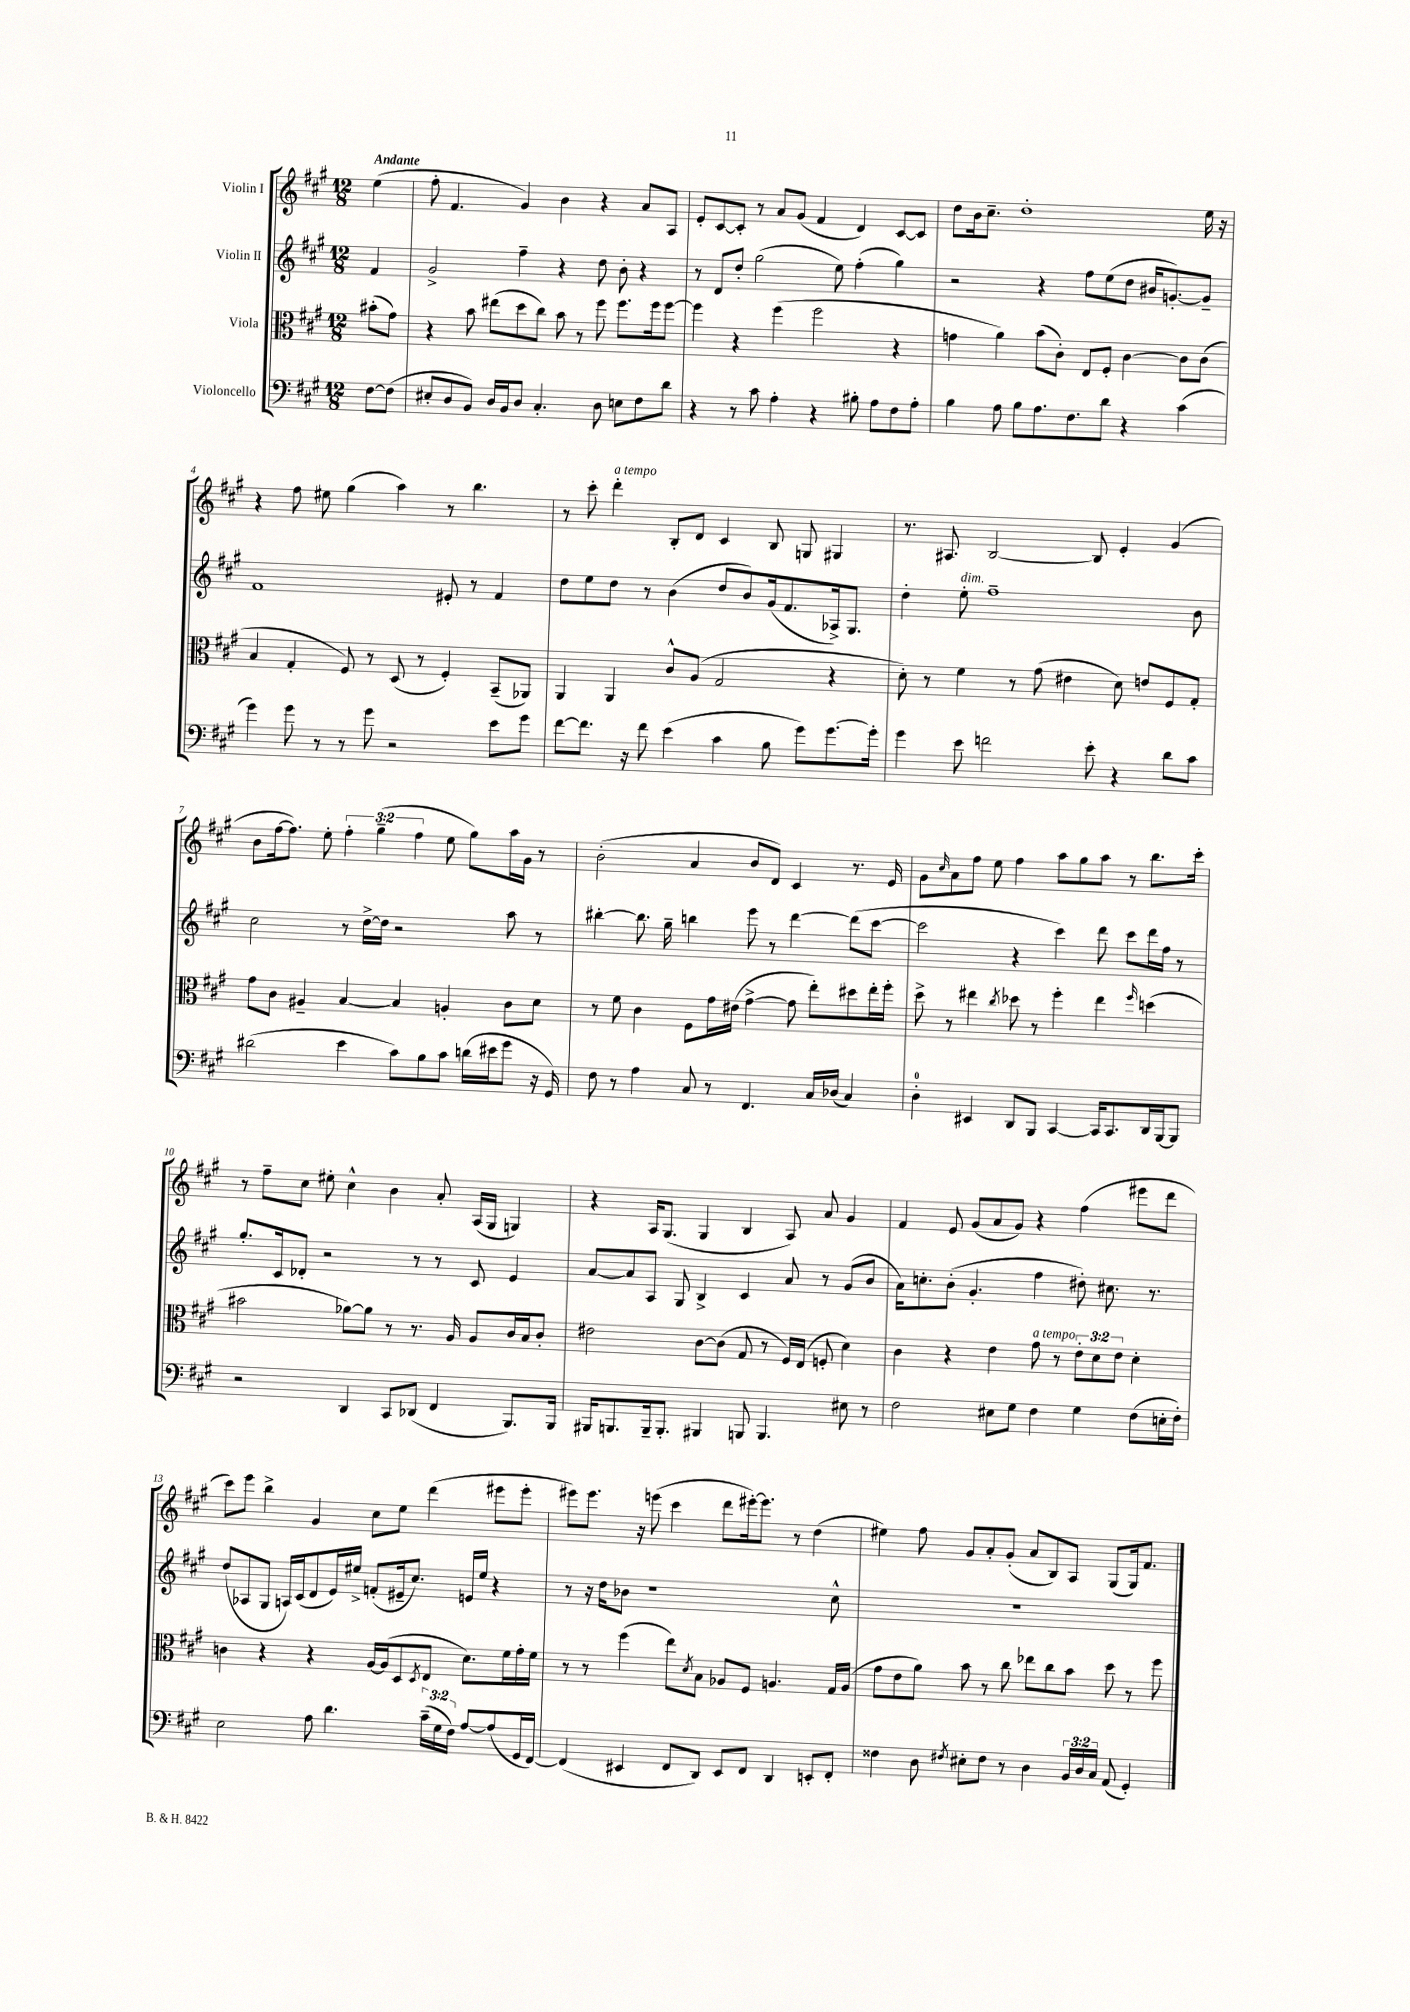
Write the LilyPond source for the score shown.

<<
\new StaffGroup <<
\new Staff = "s0" \with { instrumentName = "Violin I" } {
    \clef treble \key a \major \numericTimeSignature \time 12/8 \override Staff.TupletNumber.text = #tuplet-number::calc-fraction-text \partial 4 \tempo "Andante"
    e''4( |
    fis''8-. fis'4. gis'4) b'4 r4 a'8 a8 |
    e'8-. cis'8~ cis'8-. r8 a'8 gis'8( fis'4 d'4) cis'8~ cis'8 |
    d''8 b'16 cis''8.-- d''1-. e''16 r16 |
    r4 fis''8 eis''8 gis''4( a''4) r8 b''4. |
    r8 cis'''8-. d'''4-.^\markup { \italic "a tempo" } b8-. d'8 cis'4 b8 g8 gis4 |
    r8. ais8. b2~ b8 e'4-. gis'4( |
    b'8 fis''16~ fis''8.) e''8-. \tuplet 3/2 { fis''4-. gis''4--( fis''4 } e''8 gis''8) a''16 gis'16 r8 |
    b'2-.( a'4 b'8 d'8) cis'4 r8. e'16 |
    gis'8 \grace { cis''16 } a'8 fis''8 e''8 fis''4 a''8 gis''8 a''8 r8 b''8. cis'''16-. |
    r8 fis''8-- cis''8 eis''8-. cis''4-^ b'4 a'8-. a16( gis16 g4) |
    r4 a16 gis8.( gis4 b4 a8) a'8 gis'4 |
    fis'4 e'8 gis'8( a'8 gis'8) r4 fis''4( eis'''8 d'''8 |
    cis'''8) e'''8 b''4-> gis'4 cis''8 e''8 d'''4( eis'''8 eis'''8-. |
    eis'''8) eis'''8. r16 e'''8( cis'''4 d'''8 eis'''16~-.) eis'''8. r8 d''4( |
    eis''4) fis''8 gis'8 a'8-. gis'8-.( a'8 b8) a8 gis8( gis16) fis'8. \bar "|." |
}
\new Staff = "s1" \with { instrumentName = "Violin II" } {
    \clef treble \key a \major \numericTimeSignature \time 12/8 \partial 4
    fis'4 |
    gis'2-> fis''4-- r4 d''8 b'8-. r4 |
    r8 d'8 d''8-. gis''2( e''8) fis''4-.( gis''4) |
    r2 r4 fis''8 e''8( d''8 bis'16 g'8.~-.) g'8-- |
    fis'1 eis'8-. r8 fis'4 |
    d''8 e''8 d''8 r8 b'4( d''8 b'8) gis'16( fis'8. aes16->) gis8. |
    d''4-. e''8-.^\markup { \italic "dim." } fis''1-- b'8 |
    cis''2 r8 d''16~-> d''16 r2 a''8 r8 |
    bis''4~-. bis''8. gis''16-- b''4 e'''8 r8 d'''4~ d'''8( cis'''8~ |
    cis'''2 r4 cis'''4) d'''8 cis'''8 d'''16 fis''16 r8 |
    gis''8.-. cis'16 des'8-. r2 r8 r8 cis'8 e'4 |
    a'8~ a'8 a8 gis8 b4-> cis'4 a'8 r8 gis'8( b'8 |
    a'16) c''8.-. b'8-.( gis'4.-. fis''4 dis''8-.) cis''8. r8. |
    d''8( aes8 gis8 a16) cis'16( d'8 e'16) eis''16-> f'8-.( eis'16-- cis''8.) e'16 eis''16 r4 |
    r8 r16 d''16 bes'8 r1 cis''8-^ |
    R1. \bar "|." |
}
\new Staff = "s2" \with { instrumentName = "Viola" } {
    \clef alto \key a \major \numericTimeSignature \time 12/8 \override Staff.TupletNumber.text = #tuplet-number::calc-fraction-text \partial 4
    bis'8-.( gis'8) |
    r4 b'8 eis''8( d''8 cis''8) b'8 r8 fis''8 fis''8. fis''16 fis''8~ |
    fis''4 r4 fis''4( fis''2 r4 |
    g'4 a'4) b'8( cis'8-.) e8 fis8-. cis'4~ cis'8 cis'8( |
    b4 gis4-. fis8) r8 d8( r8 fis4-.) b,8--( aes,8) |
    a,4 a,4 cis'8-^ a8( gis2 r4 |
    d'8-.) r8 fis'4 r8 gis'8( eis'4 d'8) e'8 fis8 gis8-. |
    gis'8 cis'8 ais4-- b4~ b4 a4-. cis'8 d'8 |
    r8 fis'8 cis'4 fis8 gis'16 eis'16( gis'4~-> gis'8 e''8-.) dis''8 e''16-. fis''16-. |
    d''8-> r8 eis''4 \acciaccatura { cis''8 } des''8 r8 fis''4-. eis''4 \grace { fis''16 } d''4( |
    bis'2 aes'8~) aes'8 r8 r8. a16 a8 cis'16 b16 cis'8-. |
    eis'2 cis'8~ cis'8( gis8 r8 fis16) e16( f8-. d'4) |
    cis'4 r4 e'4 gis'8^\markup { \italic "a tempo" } r8 \tuplet 3/2 { e'8-. d'8 e'8 } d'4-. |
    c'4 r4 r4 a16~ a16( d8 \acciaccatura { d8 } e8 d'8.) fis'16 gis'16-. fis'16 |
    r8 r8 fis''4( e''8) \acciaccatura { d'8 } b8 aes8 fis8 a4. gis16 a16( |
    gis'8 e'8 a'8) b'8 r8 cis''8 ees''8 cis''8 b'8 d''8 r8 fis''8 \bar "|." |
}
\new Staff = "s3" \with { instrumentName = "Violoncello" } {
    \clef bass \key a \major \numericTimeSignature \time 12/8 \override Staff.TupletNumber.text = #tuplet-number::calc-fraction-text \partial 4
    fis8~ fis8( |
    eis8-. d8 b,8) d16 b,16 d8 cis4.-. d8 e8 fis8 d'8 |
    r4 r8 cis'8 a4-. r4 bis8-. a8 fis8 a8-. |
    b4 a8 b8 a8. fis8. d'8 r4 cis'4( |
    gis'4) gis'8 r8 r8 gis'8 r2 e'8 gis'8 |
    fis'8~ fis'8. r16 fis'8 e'4( cis'4 b8 gis'8) gis'8.~ gis'16-. |
    gis'4 e'8 f'2 e'8-. r4 d'8 cis'8 |
    dis'2( e'4 cis'8) b8 cis'8 d'16( eis'16 gis'8 r16 gis,16) |
    fis8 r8 a4 cis8 r8 fis,4. cis16 des16( cis4) |
    d4-0-. eis,4 d,8 b,,8 cis,4~ cis,16 cis,8. d,16 b,,16~ b,,8 |
    r2 d,4 cis,8 des,8( fis,4 b,,8.) b,,16 |
    bis,,16 b,,8. b,,16-- b,,8.-. bis,,4 b,,8 b,,4. eis8 r8 |
    fis2 eis8 gis8 fis4 gis4 fis8( e16-. fis16-.) |
    e2 a8 d'4. \tuplet 3/2 { cis'16--( gis16 fis16) } a8~ a8( gis,16 fis,16~) |
    fis,4( eis,4 fis,8 d,8) eis,8 fis,8 d,4 e,8-. fis,8-. |
    fisis4 d8 \acciaccatura { fis8 } eis8-. fis8 r8 d4 \tuplet 3/2 { b,16 d16 cis16 } a,8( gis,4-.) \bar "|." |
}
>>
>>
